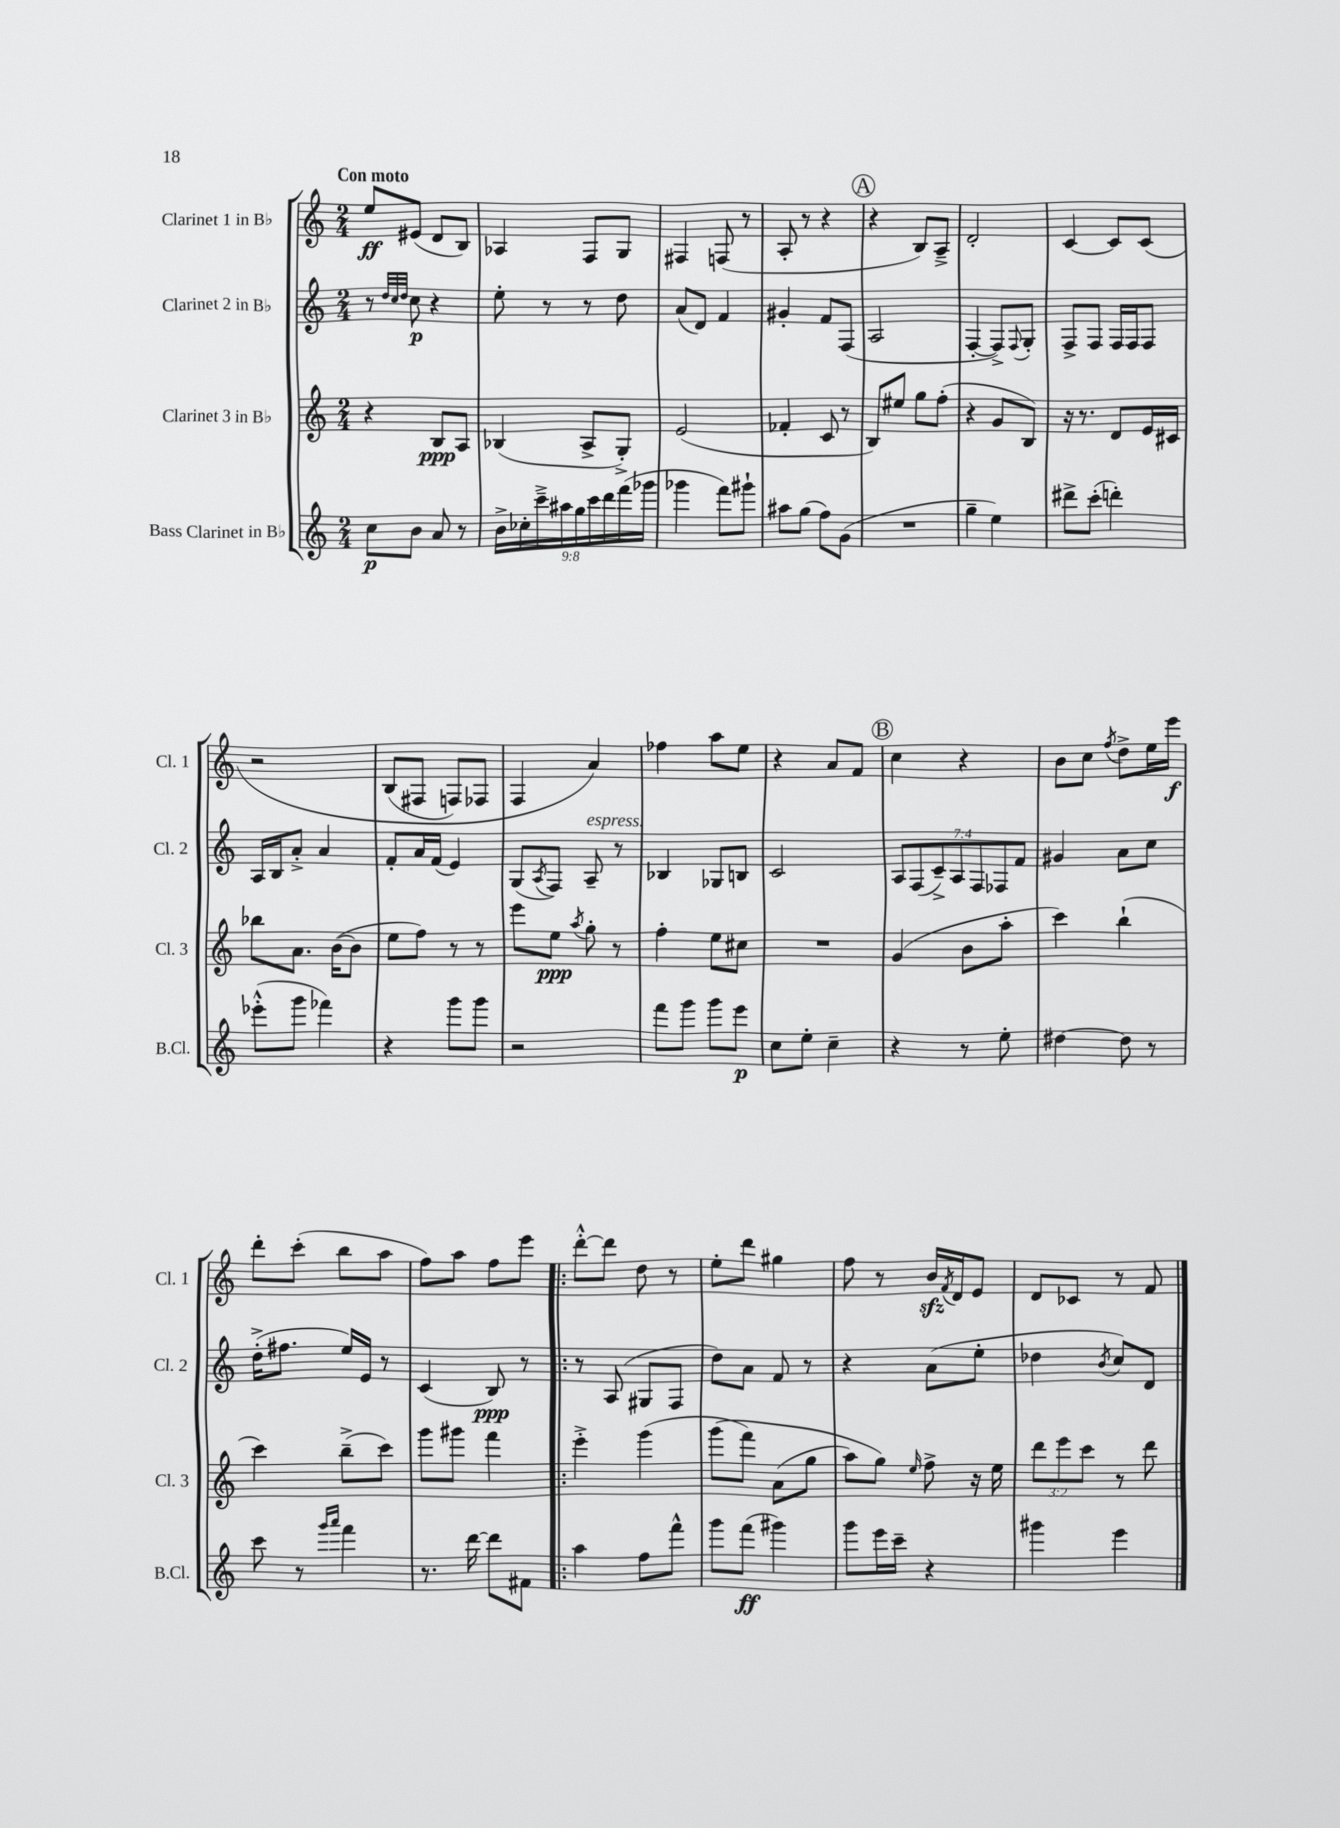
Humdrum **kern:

**kern	**kern	**kern	**kern
*staff4	*staff3	*staff2	*staff1
*clefG2	*clefG2	*clefG2	*clefG2
*k[]	*k[]	*k[]	*k[]
*M2/4	*M2/4	*M2/4	*M2/4
8cc\L	4r	8r	8ee/L
.	.	32qqdd/LLL	.
.	.	32qqcc/	.
.	.	32qqdd/JJJ	.
8b\J	.	8cc\	(8e#/J
8a/	8B/L	4r	8d/L
8r	8A/J	.	8B/J)
=	=	=	=
18b^\LL	(4B-/	8ee'\	4A-/
18cc-'\	.	.	.
18ccc~^\	.	.	.
.	.	8r	.
18aa#\	.	.	.
18gg\	.	.	.
.	8A^/L	8r	8F/L
18ccc\	.	.	.
18ddd\	.	.	.
.	8G'^/J)	8dd\	8G/J
(18fff\	.	.	.
18ggg-\JJ	.	.	.
=	=	=	=
4ggg-\	(2e/	(8a/L	4F#/
.	.	8d/J)	.
8fff\L)	.	4f/	(8F/
8ggg#`\J	.	.	8r
=	=	=	=
8aa#\L	4f-'/	4g#'/	8A'/
(8gg\J	.	.	8r
8ff\L)	8c/	8f/L	4r
(8g\J	8r	(8F/J	.
=	=	=	=
2r	8B/L)	2A/	4r
.	8ee#/J	.	.
.	8gg\L	.	8B/L)
.	(8ff'\J	.	8A~^/J
=	=	=	=
4gg~\	4r	[4F'/	2d'/
4ee\)	8g/L	8F^/]L)	.
.	.	8qqF/	.
.	8B/J)	8G'/J	.
=	=	=	=
8ddd#^\L	16r	8F^/L	[4c/
.	8.r	.	.
(8ccc'\J	.	8F/J	.
4ddd'\)	8d/L	16F/LL	8c/]L
.	.	16F/J	.
.	16e/L	8F/J	&(8c/J
.	16c#/JJ	.	.
=	=	=	=
(8eee-'^^\L	8bb-\L	16A/LL	2r
.	.	16B/J	.
8ggg\J	8.a\J	8a'^/J	.
4fff-\)	.	4a/	.
.	([16b\LK	.	.
.	8b\]J	.	.
=	=	=	=
4r	8ee\L	8f'/L	(8B/L
.	8ff\J)	16a/L	8F#/J
.	.	(16f/JJ	.
8ggg\L	8r	4e/)	8F/L)
8ggg\J	8r	.	8F-/J
=	=	=	=
2r	8eee\L	(8G/L	4F/
.	.	8qA/	.
.	8ee\J	8F/J)	.
.	8qaa/	.	.
.	8gg'\	8A~/	4a/&)
.	8r	8r	.
=	=	=	=
8fff\L	4ff'\	4B-/	4ff-\
8ggg\J	.	.	.
8ggg\L	8ee\L	8G-/L	8aa\L
8eee\J	8cc#\J	8B/J	8ee\J
=	=	=	=
8cc\L	2r	2c/	4r
8ee'\J	.	.	.
4cc~\	.	.	8a/L
.	.	.	8f/J
=	=	=	=
4r	(4g/	14A/L	4cc\
.	.	(14F/	.
.	.	14c~^/)	.
.	.	14A/	.
8r	8b\L	.	4r
.	.	14F/	.
.	.	14F-/	.
8ee'\	8aa'\J	.	.
.	.	14f/J	.
=	=	=	=
[4dd#\	4ccc\)	4g#/	8b\L
.	.	.	8cc\J
.	.	.	8qff/
8dd#\]	(4bb`\	8a\L	8dd^\L
8r	.	8cc\J	16ee\L
.	.	.	16eee\JJ
=	=	=	=
8ccc\	4ccc\)	(16dd'^\LK	8ddd'\L
.	.	8.ff#\J	.
8r	.	.	(8ccc'\J
16qqggg/LL	.	.	.
16qqaaa/JJ	.	.	.
4fff\	(8bb~^\L	16ee/LL)	8bb\L
.	.	16e/JJ	.
.	8ccc\J)	8r	8aa\J
=	=	=	=
8.r	8ggg\L	(4c/	8ff\L)
.	8ggg#\J	.	8aa\J
[16ddd\	.	.	.
8ddd\]L	4fff\	8B/)	8ff\L
8f#\J	.	8r	8eee\J
=!|:	=!|:	=!|:	=!|:
4aa\	4eee'^\	8r	[8ddd'^^\L
.	.	(8A/	8ddd\]J
8ff\L	(4ggg\	8G#/L	8dd\
8fff^^\J	.	8F/J	8r
=	=	=	=
8ggg\L	&(8ggg\L	8dd\L)	8ee'\L
(8fff\J	8fff\J)	8a\J	8ddd\J
4ggg#\)	(8a\L	8f/	4gg#\
.	8gg\J	8r	.
=	=	=	=
8ggg\L	8aa\L)	4r	8ff\
16eee\L	8gg\J&)	.	8r
16ccc~\JJ	.	.	.
.	16qqee/	.	.
4r	8ff^\	(8a\L	16b/LL
.	.	.	8qf/
.	.	.	16d/J
.	16r	8ee'\J	8e/J
.	16ee\	.	.
=	=	=	=
4ggg#\	12ddd\L	4dd-\	8d/L
.	12eee\	.	.
.	.	.	8c-/J
.	12ccc\J	.	.
.	.	8qb/	.
4eee\	8r	8cc/L)	8r
.	8ddd\	8d/J	8f/
==	==	==	==
*-	*-	*-	*-
